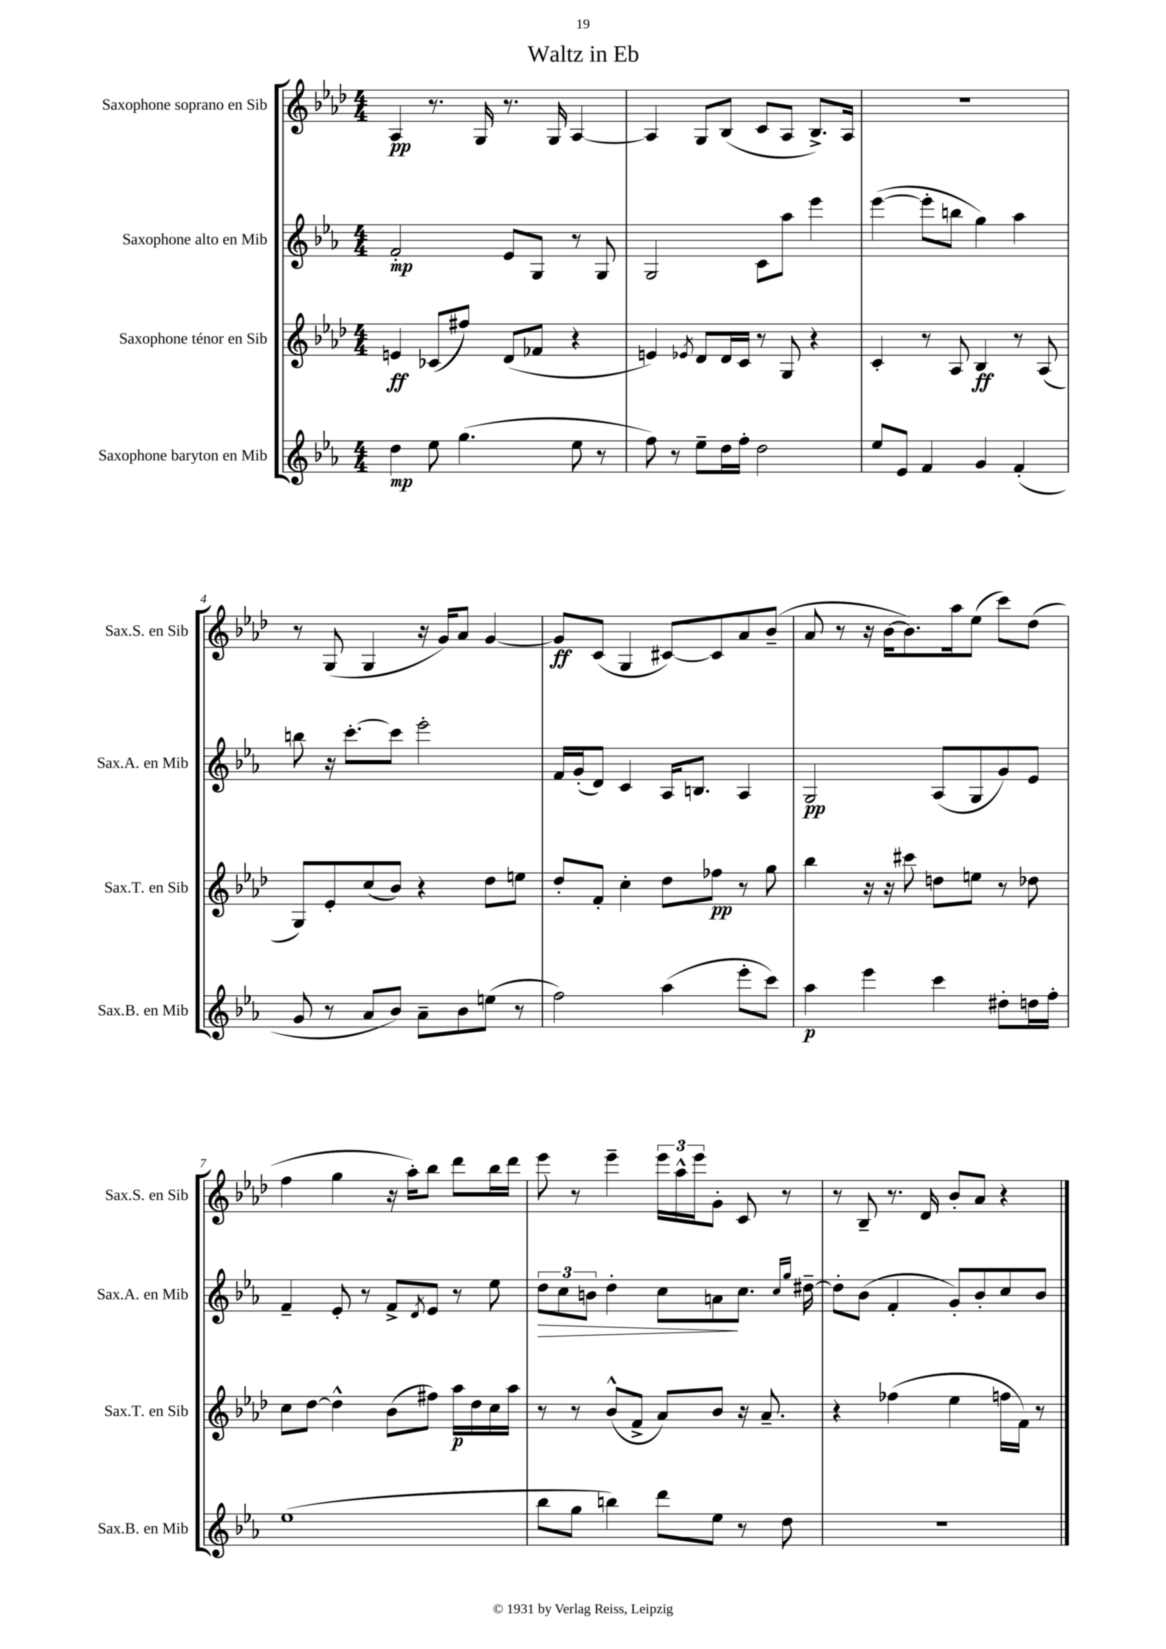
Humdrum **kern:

**kern	**kern	**kern	**kern
*staff4	*staff3	*staff2	*staff1
*clefG2	*clefG2	*clefG2	*clefG2
*k[b-e-a-]	*k[b-e-a-d-]	*k[b-e-a-]	*k[b-e-a-d-]
*M4/4	*M4/4	*M4/4	*M4/4
4dd\	4e/	2f'/	4A-/
8ee-\	(8c-/L	.	8.r
(4.gg\	8ff#/J)	.	.
.	.	.	16G/
.	(8d-/L	8e-/L	8.r
.	8f-/J	8G/J	.
.	.	.	16G/
8ee-\	4r	8r	[4A-/
8r	.	8G/	.
=	=	=	=
8ff\)	4e/)	2G/	4A-/]
8r	.	.	.
.	8qe-/	.	.
8ee-~\L	8d-/L	.	8G/L
16dd\L	16d-/L	.	(8B-/J
16ff'\JJ	16c/JJ	.	.
2dd\	8r	8c\L	8c/L
.	8G/	8aa-\J	8A-/J
.	4r	4eee-\	8.B-^/L)
.	.	.	16A-/Jk
=	=	=	=
8ee-/L	4c'/	([4eee-\	1r
8e-/J	.	.	.
4f/	8r	8eee-'\]L	.
.	8A-/	8bb\J	.
4g/	4B-/	4gg\)	.
(4f'/	8r	4aa-\	.
.	(8A-/	.	.
=	=	=	=
8g/	8G/L)	8bb\	8r
8r	8e-'/	16r	(8G/
.	.	[8.ccc'\L	.
8a-/L	(8cc/	.	4G/
8b-/J)	8b-/J)	8ccc\]J	.
8a-~\L	4r	2eee-'\	16r
.	.	.	16g/LK)
8b-\	.	.	8a-/J
(8ee\J	8dd-\L	.	[4g/
8r	8ee\J	.	.
=	=	=	=
2ff\)	8dd-'/L	16f/LL	8g/]L
.	.	(16g'/J	.
.	8f'/J	8d/J)	(8c/J
.	4cc'\	4c/	4G/
(4aa-\	8dd-\L	16A-/LK	[8c#/L)
.	.	8.B/J	.
.	8ff-\J	.	8c#/]
8eee-'\L	8r	4A-/	8a-/
8ccc\J)	8gg\	.	(8b-~/J
=	=	=	=
4aa-\	4bb-\	2G/	8a-/
.	.	.	8r
4eee-\	16r	.	16r
.	16r	.	[16b-\LK
.	8ccc#\	.	8.b-\])
4ccc\	8dd\L	(8A-/L	.
.	.	.	16aa-\k
.	8ee\J	8G/	(8ee-\J
8dd#'\L	8r	8g/)	8ccc\L)
16dd\L	8dd-\	8e-/J	(8dd-\J
16ff'\JJ	.	.	.
=	=	=	=
(1ee-	8cc\L	4f~/	4ff\
.	[8dd-\J	.	.
.	4dd-^^\]	8e-'/	4gg\
.	.	8r	.
.	(8b-\L	8f^/L	16r
.	.	.	16aa-'\LK)
.	.	8qd/	.
.	8ff#\J)	8e-/J	8bb-\J
.	16aa-\LL	8r	8ddd-\L
.	16dd-\	.	.
.	16cc\	8ee-\	16bb-\L
.	16aa-\JJ	.	16ddd-\JJ
=	=	=	=
8bb-\L	8r	12dd\L	8eee-\
.	.	12cc\	.
8gg\J	8r	.	8r
.	.	12b\J	.
4bb\)	(8b-^^/L	4dd'\	4eee-~\
.	8f^/J	.	.
8ddd\L	8a-/L)	8cc\L	24eee-\LL
.	.	.	24aa-^^\
.	.	.	24eee-\J
8ee-\J	8b-/J	8a\	8g'\J
8r	16r	8.cc\J	8c/
.	8.a-~/	.	.
8dd\	.	.	8r
.	.	16qqcc/LL	.
.	.	16qqgg/JJ	.
.	.	[16dd#~\	.
=	=	=	=
1r	4r	8dd#'\]L	8r
.	.	(8b-\J	8B-~/
.	(4ff-\	4f'/	8.r
.	.	.	16d-/
.	4ee-\	8g'/L)	8b-'/L
.	.	8b-'/	8a-/J
.	16ff\LL	8cc/	4r
.	16f\JJ)	.	.
.	8r	8b-/J	.
==	==	==	==
*-	*-	*-	*-
